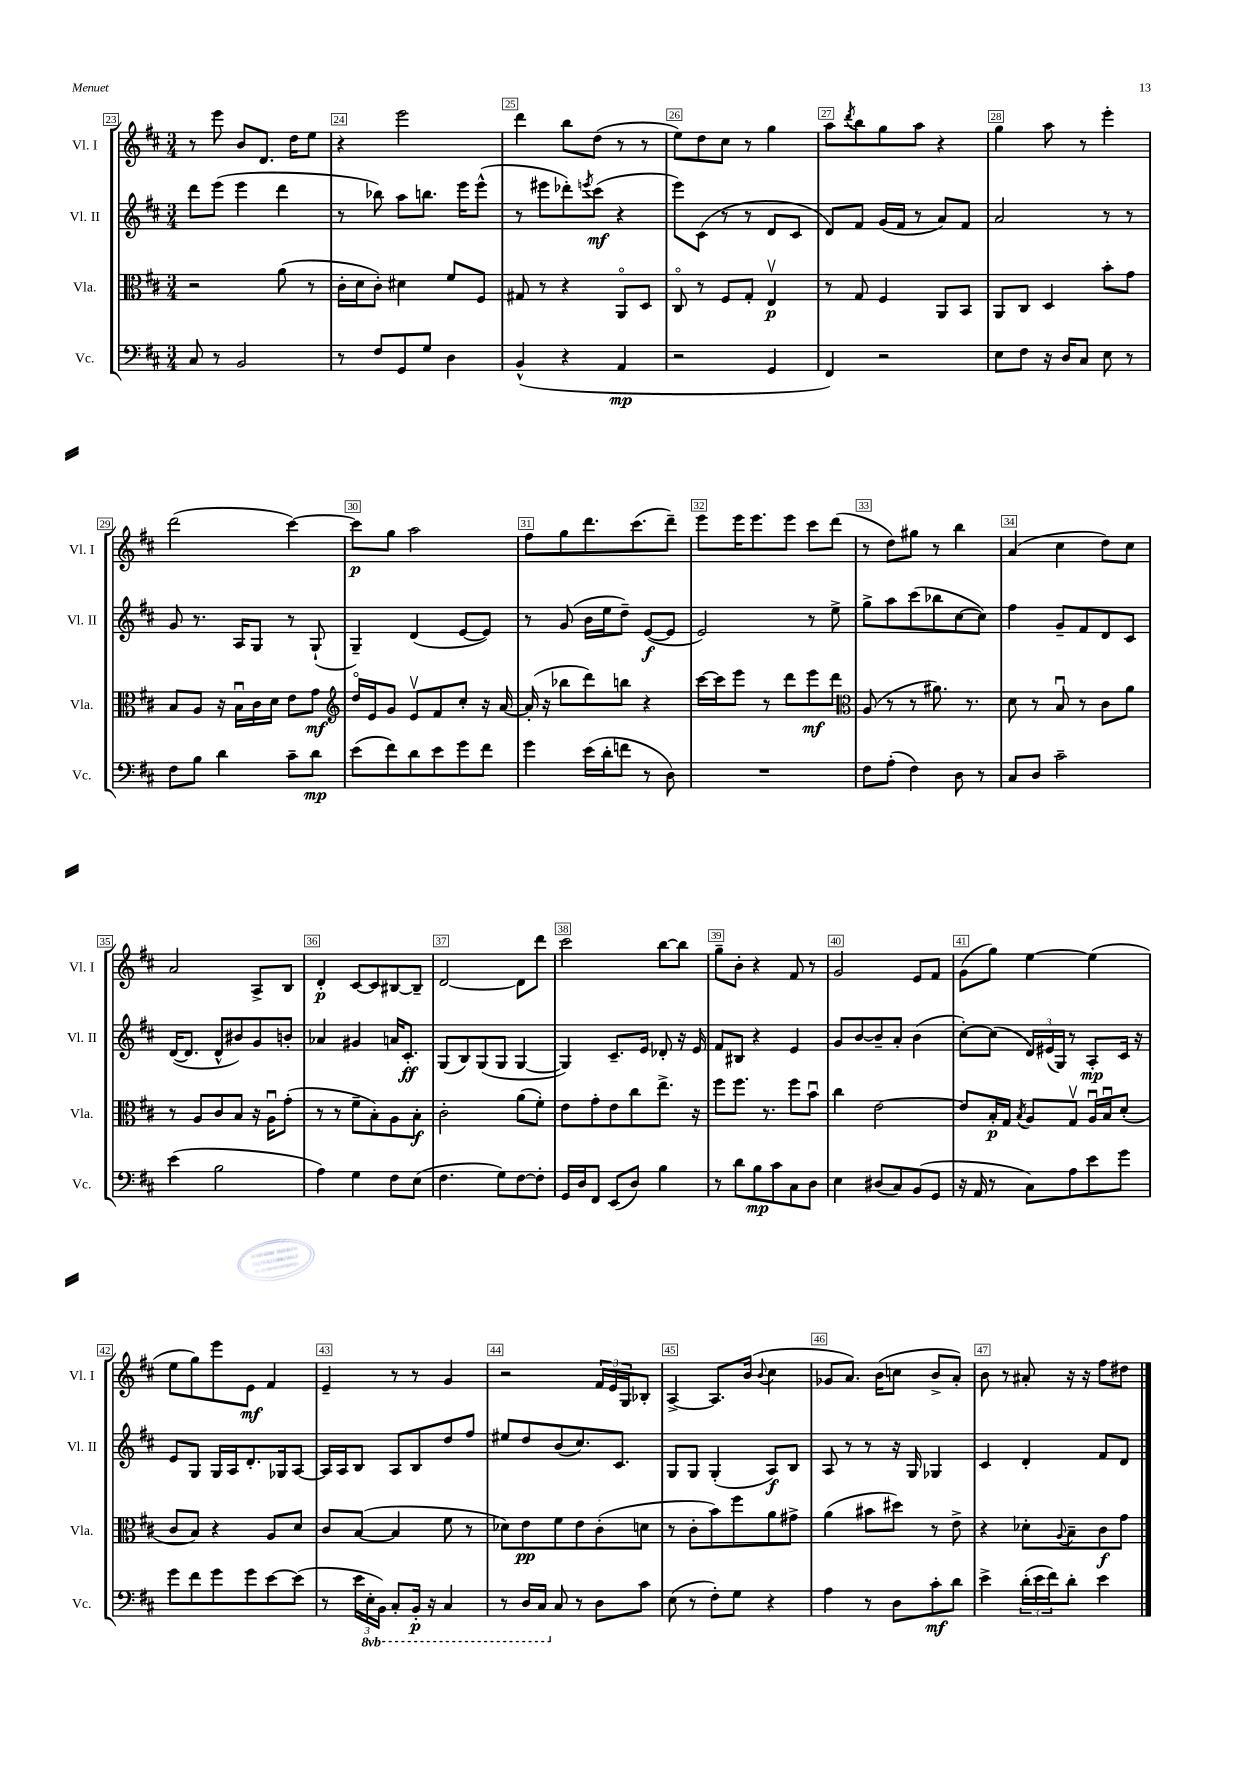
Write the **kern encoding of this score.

**kern	**dynam	**kern	**dynam	**kern	**dynam	**kern	**dynam
*part4	*part4	*part3	*part3	*part2	*part2	*part1	*part1
*staff4	*staff4	*staff3	*staff3	*staff2	*staff2	*staff1	*staff1
*I"Vc.	*	*I"Vla.	*	*I"Vl. II	*	*I"Vl. I	*
*I'Vc.	*	*I'Vla.	*	*I'Vl. II	*	*I'Vl. I	*
*clefF4	*	*clefC3	*	*clefG2	*	*clefG2	*
*k[f#c#]	*	*k[f#c#]	*	*k[f#c#]	*	*k[f#c#]	*
*M3/4	*	*M3/4	*	*M3/4	*	*M3/4	*
=23	=23	=23	=23	=23	=23	=23	=23
8C#/	.	2r	.	8ddd\L	.	8r	.
8r	.	.	.	(8eee\J	.	8eee\	.
2BB/	.	.	.	4eee\	.	8b/L	.
.	.	.	.	.	.	8.d/J	.
.	.	(8a\	.	4ddd\	.	.	.
.	.	.	.	.	.	16dd\KL	.
.	.	8r	.	.	.	8ee\J	.
=24	=24	=24	=24	=24	=24	=24	=24
8r	.	16c#'\LL	.	8r	.	4r	.
.	.	16d\J	.	.	.	.	.
8F#/L	.	8c#'\J)	.	8bb-X\)	.	.	.
8GG/	.	4d#X\	.	8aa\L	.	2eee\	.
8G/J	.	.	.	8.bbn\J	.	.	.
4D\	.	8f#/L	.	.	.	.	.
.	.	.	.	16eee\KL	.	.	.
.	.	8F#/J	.	(8eee^^\J	.	.	.
=25	=25	=25	=25	=25	=25	=25	=25
(4BB^^/	.	8G#X/	.	8r	.	4ddd\	.
.	.	8r	.	8eee#X\L	.	.	.
4r	.	4r	.	8ddd-X'\)	.	8bb\L	.
.	.	.	.	8qeeen/	.	.	.
.	.	.	.	(8ccc#\J	mf	(8dd\J	.
4AA/	mp	8AA/L	.	4r	.	8r	.
.	.	8D/J	.	.	.	8r	.
=26	=26	=26	=26	=26	=26	=26	=26
2r	.	8C#/	.	8eee\L)	.	8ee\L)	.
.	.	8r	.	(8c#\J	.	8dd\	.
.	.	8F#/L	.	8r	.	8cc#\J	.
.	.	8G'/J	.	8r	.	8r	.
4GG/	.	4Ev/	p	8d/L	.	4gg\	.
.	.	.	.	8c#/J	.	.	.
=27	=27	=27	=27	=27	=27	=27	=27
4FF#/)	.	8r	.	8d/L)	.	8aa\L	.
.	.	.	.	.	.	8qddd/	.
.	.	8G/	.	8f#/J	.	8bb\	.
2r	.	4F#/	.	(16g/LL	.	8gg\	.
.	.	.	.	16f#/JJ	.	.	.
.	.	.	.	8r	.	8aa\J	.
.	.	8AA/L	.	8a/L)	.	4r	.
.	.	8BB/J	.	8f#/J	.	.	.
=28	=28	=28	=28	=28	=28	=28	=28
8E\L	.	8AA/L	.	2a/	.	4gg\	.
8F#\J	.	8C#/J	.	.	.	.	.
16r	.	4D/	.	.	.	8aa\	.
16D/KL	.	.	.	.	.	.	.
8C#/J	.	.	.	.	.	8r	.
8E\	.	8b'\L	.	8r	.	4eee'\	.
8r	.	8g\J	.	8r	.	.	.
!!LO:LB:g=z
=29	=29	=29	=29	=29	=29	=29	=29
8F#\L	.	8B/L	.	8g/	.	(2ddd\	.
8B\J	.	8A/J	.	8.r	.	.	.
4d\	.	16r	.	.	.	.	.
.	.	16Bu\LL	.	16A/KL	.	.	.
.	.	16c#\	.	8G/J	.	.	.
.	.	16d\JJ	.	.	.	.	.
8c#~\L	.	8e\L	.	8r	.	[4ccc#\)	.
8d\J	mp	8g\J	mf	(8G`/	.	.	.
=30	=30	=30	=30	=30	=30	=30	=30
*	*	*clefG2	*	*	*	*	*
(8e\L	.	16dd/LL	.	4G~/)	.	8ccc#\L]	p
.	.	16e/J	.	.	.	.	.
8f#\)	.	8g/J	.	.	.	8gg\J	.
8d\	.	8ev/L	.	(4d/	.	2aa\	.
8e\	.	8f#/	.	.	.	.	.
8g\	.	8cc#'/J	.	[8e/L	.	.	.
8f#\J	.	16r	.	8e/J])	.	.	.
.	.	[16a/	.	.	.	.	.
=31	=31	=31	=31	=31	=31	=31	=31
4g\	.	(16a'/]	.	8r	.	8ff#\L	.
.	.	16r	.	.	.	.	.
.	.	8bb-X\L	.	(8g/	.	8gg\	.
(16e\LL	.	8ddd\)	.	16b\LL	.	8.ddd\	.
16d'\J	.	.	.	16ee\J	.	.	.
8fn\J	.	8bbn\J	.	8dd~\J)	.	.	.
.	.	.	.	.	.	(8.ccc#\	.
8r	.	4r	.	([8e/L	f	.	.
8D\)	.	.	.	8e/J]	.	8ddd~\J)	.
=32	=32	=32	=32	=32	=32	=32	=32
2.r	.	[16ccc#\LL	.	2e/)	.	8eee\L	.
.	.	16ccc#\J]	.	.	.	.	.
.	.	8eee\J	.	.	.	16eee\K	.
.	.	.	.	.	.	8.eee\	.
.	.	8r	.	.	.	.	.
.	.	8ddd\L	.	.	.	8eee\J	.
.	.	8eee\	mf	8r	.	8ccc#\L	.
.	.	8ddd\J	.	8ee^\	.	(8ddd\J	.
=33	=33	=33	=33	=33	=33	=33	=33
*	*	*clefC3	*	*	*	*	*
8F#\L	.	(8A/	.	8gg^\L	.	8r	.
(8A'\J	.	8r	.	8aa\	.	8dd\L)	.
4F#\)	.	8r	.	(8ccc#\	.	8gg#X\J	.
.	.	8.a#X\)	.	8bb-X\	.	8r	.
8D\	.	.	.	[8cc#\	.	4bb\	.
.	.	8.r	.	.	.	.	.
8r	.	.	.	8cc#\J])	.	.	.
=34	=34	=34	=34	=34	=34	=34	=34
8C#/L	.	8d\	.	4ff#\	.	(4a/	.
8D/J	.	8r	.	.	.	.	.
2c#~\	.	8Bu/	.	8g~/L	.	4cc#\	.
.	.	8r	.	8f#/	.	.	.
.	.	8c#\L	.	8d/	.	8dd\L)	.
.	.	8a\J	.	8c#/J	.	8cc#\J	.
!!LO:LB:g=z
=35	=35	=35	=35	=35	=35	=35	=35
(4e\	.	8r	.	([16d/KL	.	2a/	.
.	.	.	.	8.d/J]	.	.	.
.	.	8A/L	.	.	.	.	.
2B\	.	8c#/	.	8d^^/L	.	.	.
.	.	8B/J	.	8b#X/)	.	.	.
.	.	16r	.	8g/	.	8A^/L	.
.	.	16Au\KL	.	.	.	.	.
.	.	(8g'\J	.	8bn'/J	.	8B/J	.
=36	=36	=36	=36	=36	=36	=36	=36
4A\)	.	8r	.	4a-X/	.	4d'/	p
.	.	8r	.	.	.	.	.
4G\	.	8f#~\L	.	4g#X/	.	[8c#/L	.
.	.	8B'\)	.	.	.	8c#/]	.
8F#\L	.	8A\	.	16an/KL	.	[8B#X/	.
.	.	.	.	8.c#'/J	ff	.	.
(8E\J	.	8B'\J	f	.	.	8B#~/J]	.
=37	=37	=37	=37	=37	=37	=37	=37
4.F#\	.	2c#'\	.	(8G/L	.	[2d/	.
.	.	.	.	8B/)	.	.	.
.	.	.	.	(8G/	.	.	.
8G\L)	.	.	.	8G/J	.	.	.
[8F#\	.	(8a\L	.	[4G/	.	8d\L]	.
8F#'\J]	.	8f#'\J)	.	.	.	8ddd\J	.
=38	=38	=38	=38	=38	=38	=38	=38
16GG/LL	.	8e\L	.	4G/])	.	2ccc#\	.
16D/J	.	.	.	.	.	.	.
8FF#/J	.	8g'\	.	.	.	.	.
(8EE/L	.	8e\	.	8.c#~/L	.	.	.
8D/J)	.	8cc#\	.	.	.	.	.
.	.	.	.	16e/Jk	.	.	.
4B\	.	8.ee^\J	.	8d-X'/	.	[8bb\L	.
.	.	.	.	16r	.	8bb\J]	.
.	.	16r	.	16e/	.	.	.
=39	=39	=39	=39	=39	=39	=39	=39
8r	.	8ff#\L	.	8f#/L	.	8gg~\L	.
8d\L	.	8.ff#\J	.	8B#X/J	.	8b'\J	.
8B\	mp	.	.	4r	.	4r	.
.	.	8.r	.	.	.	.	.
8c#\	.	.	.	.	.	.	.
8C#\	.	8ff#\L	.	4e/	.	8f#/	.
8D\J	.	8bu\J	.	.	.	8r	.
=40	=40	=40	=40	=40	=40	=40	=40
4E\	.	4cc#\	.	8g/L	.	2g/	.
.	.	.	.	[8b/	.	.	.
(8D#X/L	.	[2e\	.	8b~/]	.	.	.
8C#/)	.	.	.	8a'/J	.	.	.
(8BB/	.	.	.	(4b\	.	8e/L	.
8GG/J	.	.	.	.	.	8f#/J	.
=41	=41	=41	=41	=41	=41	=41	=41
16r	.	8e/L]	.	[8cc#'\L)	.	(8g\L	.
16AA/	.	.	.	.	.	.	.
8r	.	16B'/L	p	(8cc#\J]	.	8gg\J)	.
.	.	16G/JJ	.	.	.	.	.
.	.	8qB/	.	.	.	.	.
8C#\L)	.	8A/L	.	24d/LL)	.	[4ee\	.
.	.	.	.	(24e#X/	.	.	.
.	.	.	.	24G/JJ)	.	.	.
8A\	.	8Gv/J	.	8r	.	.	.
8e\	.	16Au/LL	.	8A'/L	mp	(4ee\]	.
.	.	16Bu/J	.	.	.	.	.
8g\J	.	(8d'/J	.	16c#/Jk	.	.	.
.	.	.	.	16r	.	.	.
!!LO:LB:g=z
=42	=42	=42	=42	=42	=42	=42	=42
8g\L	.	8c#/L	.	8e/L	.	8ee\L	.
8f#\	.	8B/J)	.	8G/J	.	8gg\)	.
8g\	.	4r	.	16G/LL	.	8eee\	.
.	.	.	.	16A/J	.	.	.
8g\	.	.	.	8.d'/	.	8e\J	mf
[8e\	.	8A/L	.	.	.	4f#/	.
.	.	.	.	16G-X/k	.	.	.
(8e\J]	.	8d/J	.	[8A/J	.	.	.
=43	=43	=43	=43	=43	=43	=43	=43
8r	.	8c#/L	.	16A/LL]	.	4e~/	.
.	.	.	.	16A/J	.	.	.
24e\LL	.	([8B/J	.	8B/J	.	.	.
*8ba	*	*	*	*	*	*	*
24EE'\	.	.	.	.	.	.	.
24BBB\JJ)	.	.	.	.	.	.	.
8CC#'/L	.	4B/]	.	8A/L	.	8r	.
16BBB'/Jk	p	.	.	8B/	.	8r	.
16r	.	.	.	.	.	.	.
4CC#/	.	8f#\	.	8dd/	.	4g/	.
.	.	8r	.	8ff#/J	.	.	.
=44	=44	=44	=44	=44	=44	=44	=44
8r	.	8d-X\L)	.	8ee#X/L	.	2r	.
16DD/LL	.	8e\	pp	8dd/	.	.	.
16CC#/JJ	.	.	.	.	.	.	.
*X8ba	*	*	*	*	*	*	*
8C#/	.	8f#\	.	(8b/	.	.	.
8r	.	8e\	.	8.cc#/)	.	.	.
8D\L	.	(8c#'\	.	.	.	24f#/LL	.
.	.	.	.	.	.	24e/	.
.	.	.	.	8.c#/J	.	.	.
.	.	.	.	.	.	24G/J	.
8c#\J	.	8dn\J	.	.	.	8B-X'/J	.
=45	=45	=45	=45	=45	=45	=45	=45
(8E\	.	8r	.	8G/L	.	[4A^/	.
8r	.	8c#'\L	.	8G/J	.	.	.
8F#'\L)	.	8b\)	.	(4G'/	.	8.A/L]	.
8G\J	.	8ff#\	.	.	.	.	.
.	.	.	.	.	.	(16b/Jk	.
.	.	.	.	.	.	8qqb/	.
4r	.	8a\	.	8A/L)	f	4cc#\	.
.	.	8g#X^\J	.	8B/J	.	.	.
=46	=46	=46	=46	=46	=46	=46	=46
4A\	.	(4a\	.	8A/	.	8g-X/L	.
.	.	.	.	8r	.	8.a/J)	.
8r	.	8b#X\L	.	8r	.	.	.
.	.	.	.	.	.	(16b\KL	.
8D\L	.	8dd#X\J)	.	16r	.	8ccn\J	.
.	.	.	.	16G/	.	.	.
8c#'\	mf	8r	.	4G-X/	.	8b^/L	.
8d\J	.	8e^\	.	.	.	8a'/J)	.
=47	=47	=47	=47	=47	=47	=47	=47
4e^\	.	4r	.	4c#/	.	8b\	.
.	.	.	.	.	.	8r	.
(24d'\LL	.	8d-X'\L	.	4d'/	.	8a#X'/	.
24e\	.	.	.	.	.	.	.
24f#\J)	.	.	.	.	.	.	.
.	.	8qqA/	.	.	.	.	.
8d'\J	.	8B~\	.	.	.	16r	.
.	.	.	.	.	.	16r	.
4e\	.	8c#\	f	8f#/L	.	8ff#\L	.
.	.	8g\J	.	8d/J	.	8dd#X\J	.
==	==	==	==	==	==	==	==
*-	*-	*-	*-	*-	*-	*-	*-
